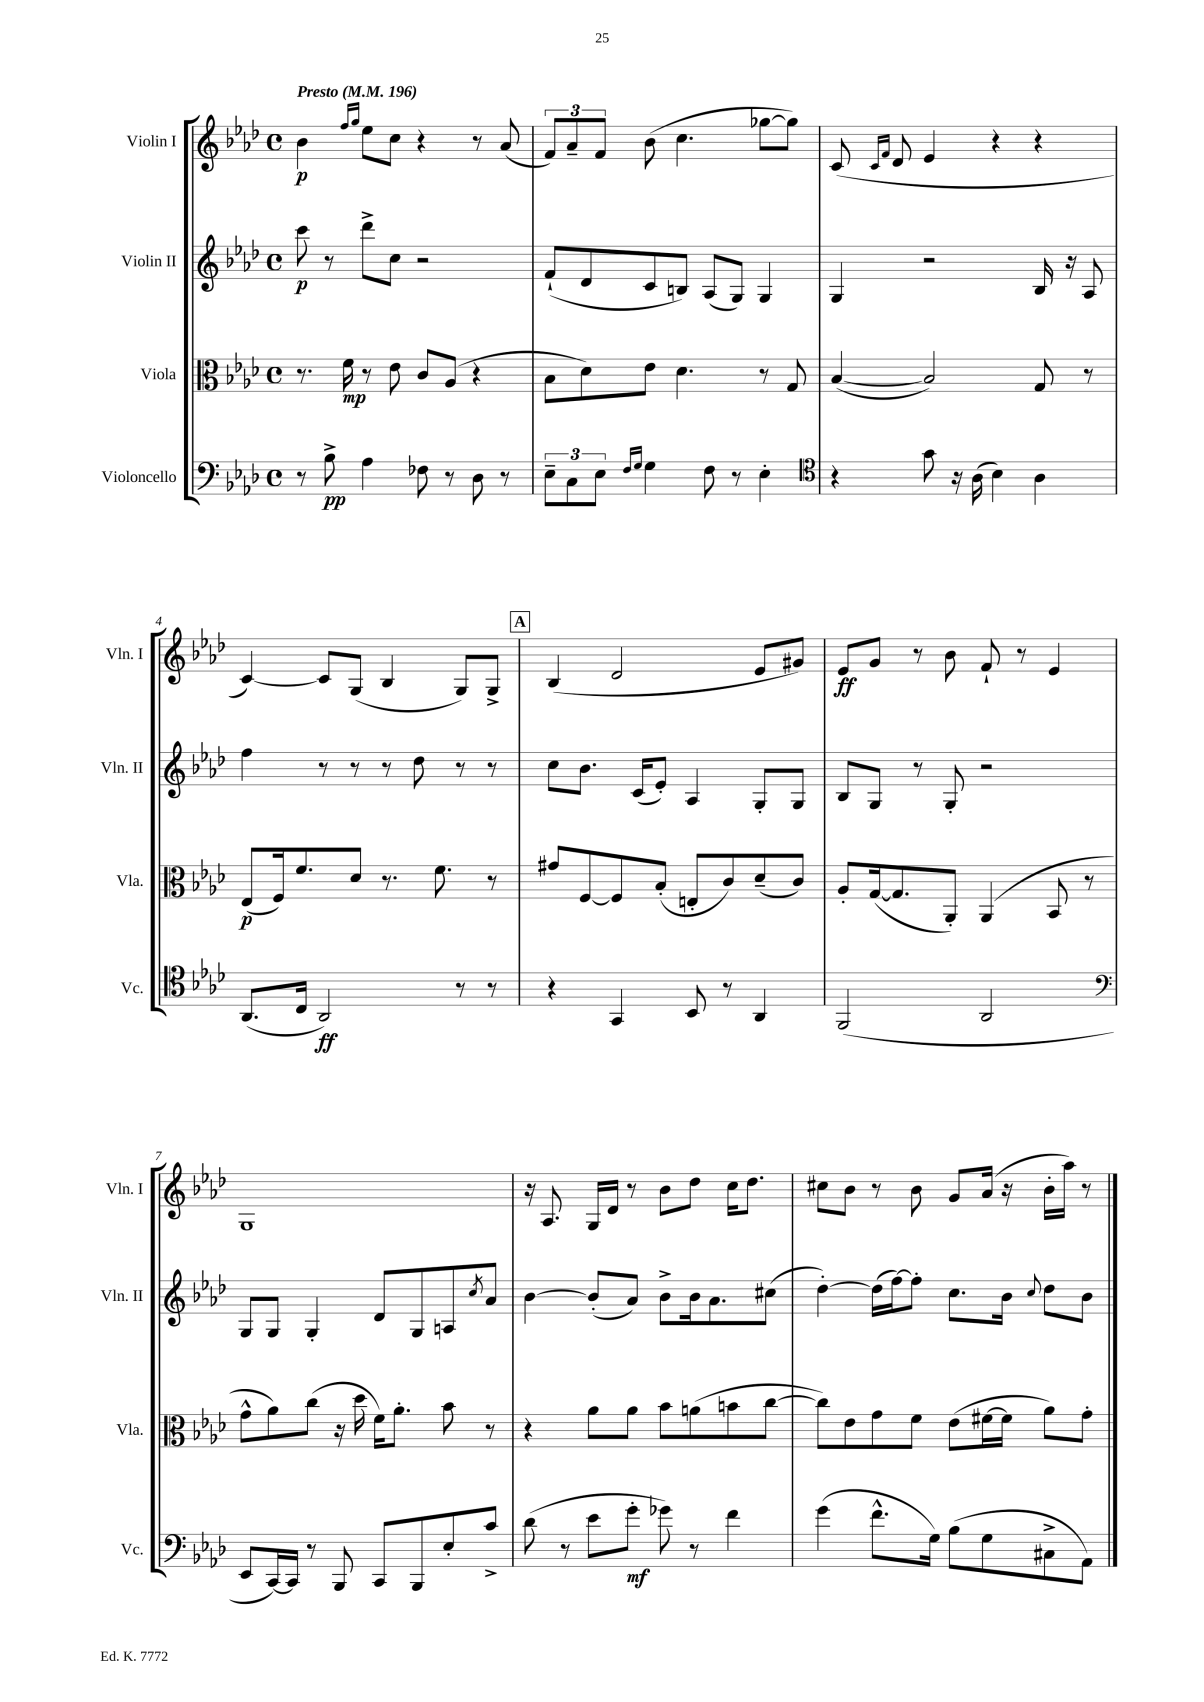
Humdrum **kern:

**kern	**kern	**kern	**kern
*staff4	*staff3	*staff2	*staff1
*clefF4	*clefC3	*clefG2	*clefG2
*k[b-e-a-d-]	*k[b-e-a-d-]	*k[b-e-a-d-]	*k[b-e-a-d-]
*M4/4	*M4/4	*M4/4	*M4/4
*met(c)	*met(c)	*met(c)	*met(c)
*MM196	*MM196	*MM196	*MM196
8r	8.r	8ccc\	4b-\
8B-^\	.	8r	.
.	16f\	.	.
.	.	.	16qqff/LL
.	.	.	16qqgg/JJ
4A-\	8r	8ddd-^\L	8ee-\L
.	8e-\	8cc\J	8cc\J
8F-\	8c/L	2r	4r
8r	(8A-/J	.	.
8D-\	4r	.	8r
8r	.	.	(8a-/
=	=	=	=
12E-~\L	8B-\L	(8f`/L	12f/L)
12C\	.	.	12a-~/
.	8d-\)	8d-/	.
12E-\J	.	.	12f/J
16qqF/LL	.	.	.
16qqG/JJ	.	.	.
4G\	8e-\J	8c/	(8b-\
.	4.d-\	8B/J)	4.cc\
8F\	.	(8A-/L	.
8r	.	8G/J)	.
4E-'\	8r	4G/	[8gg-\L
.	8G/	.	8gg-\]J)
=	=	=	=
*clefC4	*	*	*
4r	([4B-/	4G/	(8c/
.	.	.	16qqc/LL
.	.	.	16qqf/JJ
.	.	.	8d-/
8g\	2B-/])	2r	4e-/
16r	.	.	.
(16A-\	.	.	.
4B-\)	.	.	4r
4A-\	8G/	16B-/	4r
.	.	16r	.
.	8r	8A-/	.
=	=	=	=
(8.AA-/L	(8E-/L	4ff\	[4c/)
.	16F/k)	.	.
16C/Jk	8.f/	.	.
2AA-/)	.	8r	8c/]L
.	8d-/J	8r	(8G/J
.	8.r	8r	4B-/
.	.	8dd-\	.
.	8.f\	.	.
8r	.	8r	8G/L)
8r	8r	8r	8G^/J
=	=	=	=
4r	8g#/L	8cc\L	(4B-/
.	[8F/	8.b-\J	.
4GG/	8F/]	.	2d-/
.	.	(16c/LK	.
.	(8B-'/J	8e-'/J)	.
8BB-/	8E'/L	4A-/	.
8r	8c/)	.	.
4AA-/	(8d-~/	8G'/L	8e-/L
.	8c/J)	8G/J	8g#/J)
=	=	=	=
(2FF/	8A-'/L	8B-/L	8e-/L
.	([16G/k	8G/J	8g/J
.	8.G/]	.	.
.	.	8r	8r
.	8AA-'/J)	8G'/	8b-\
2AA-/	(4AA-/	2r	8f`/
.	.	.	8r
.	8BB-/	.	4e-/
.	8r	.	.
=	=	=	=
*clefF4	*	*	*
8EE-/L	8g^^\L	8G/L	1G
[16CC/L)	8a-\)	8G/J	.
16CC/]JJ	.	.	.
8r	(8cc\J	4G'/	.
8BBB-/	16r	.	.
.	16dd-\	.	.
8CC/L	16f\LK)	8d-/L	.
.	8.a-'\J	.	.
8BBB-/	.	8G/	.
8E-'/	8b-\	8A/	.
.	.	8qcc/	.
8c^/J	8r	8a-/J	.
=	=	=	=
(8d-\	4r	[4b-\	16r
.	.	.	8.A-/
8r	.	.	.
8e-\L	8a-\L	(8b-'/]L	16G/LL
.	.	.	16d-/JJ
8g'\J	8a-\J	8a-/J)	8r
8g-\)	8b-\L	8b-^\L	8b-\L
8r	(8a\	16b-\k	8dd-\J
.	.	8.a-\	.
4f\	8b\	.	16cc\LK
.	.	.	8.dd-\J
.	[8cc\J	(8cc#\J	.
=	=	=	=
(4g\	8cc\]L)	[4dd-'\)	8cc#\L
.	8e-\	.	8b-\J
8.f^^\L	8g\	(16dd-\]LL	8r
.	.	[16ff\J)	.
.	8f\J	8ff'\]J	8b-\
16G\Jk)	.	.	.
(8B-\L	(8e-\L	8.cc\L	8g/L
8G\	[16f#\L	.	(16a-/Jk
.	16f#\]JJ	16b-\Jk	16r
.	.	8qqcc/	.
8C#^\	8a-\L)	8dd-\L	16b-'\LL
.	.	.	16aa-\JJ)
8AA-\J)	8g'\J	8b-\J	8r
==	==	==	==
*-	*-	*-	*-
